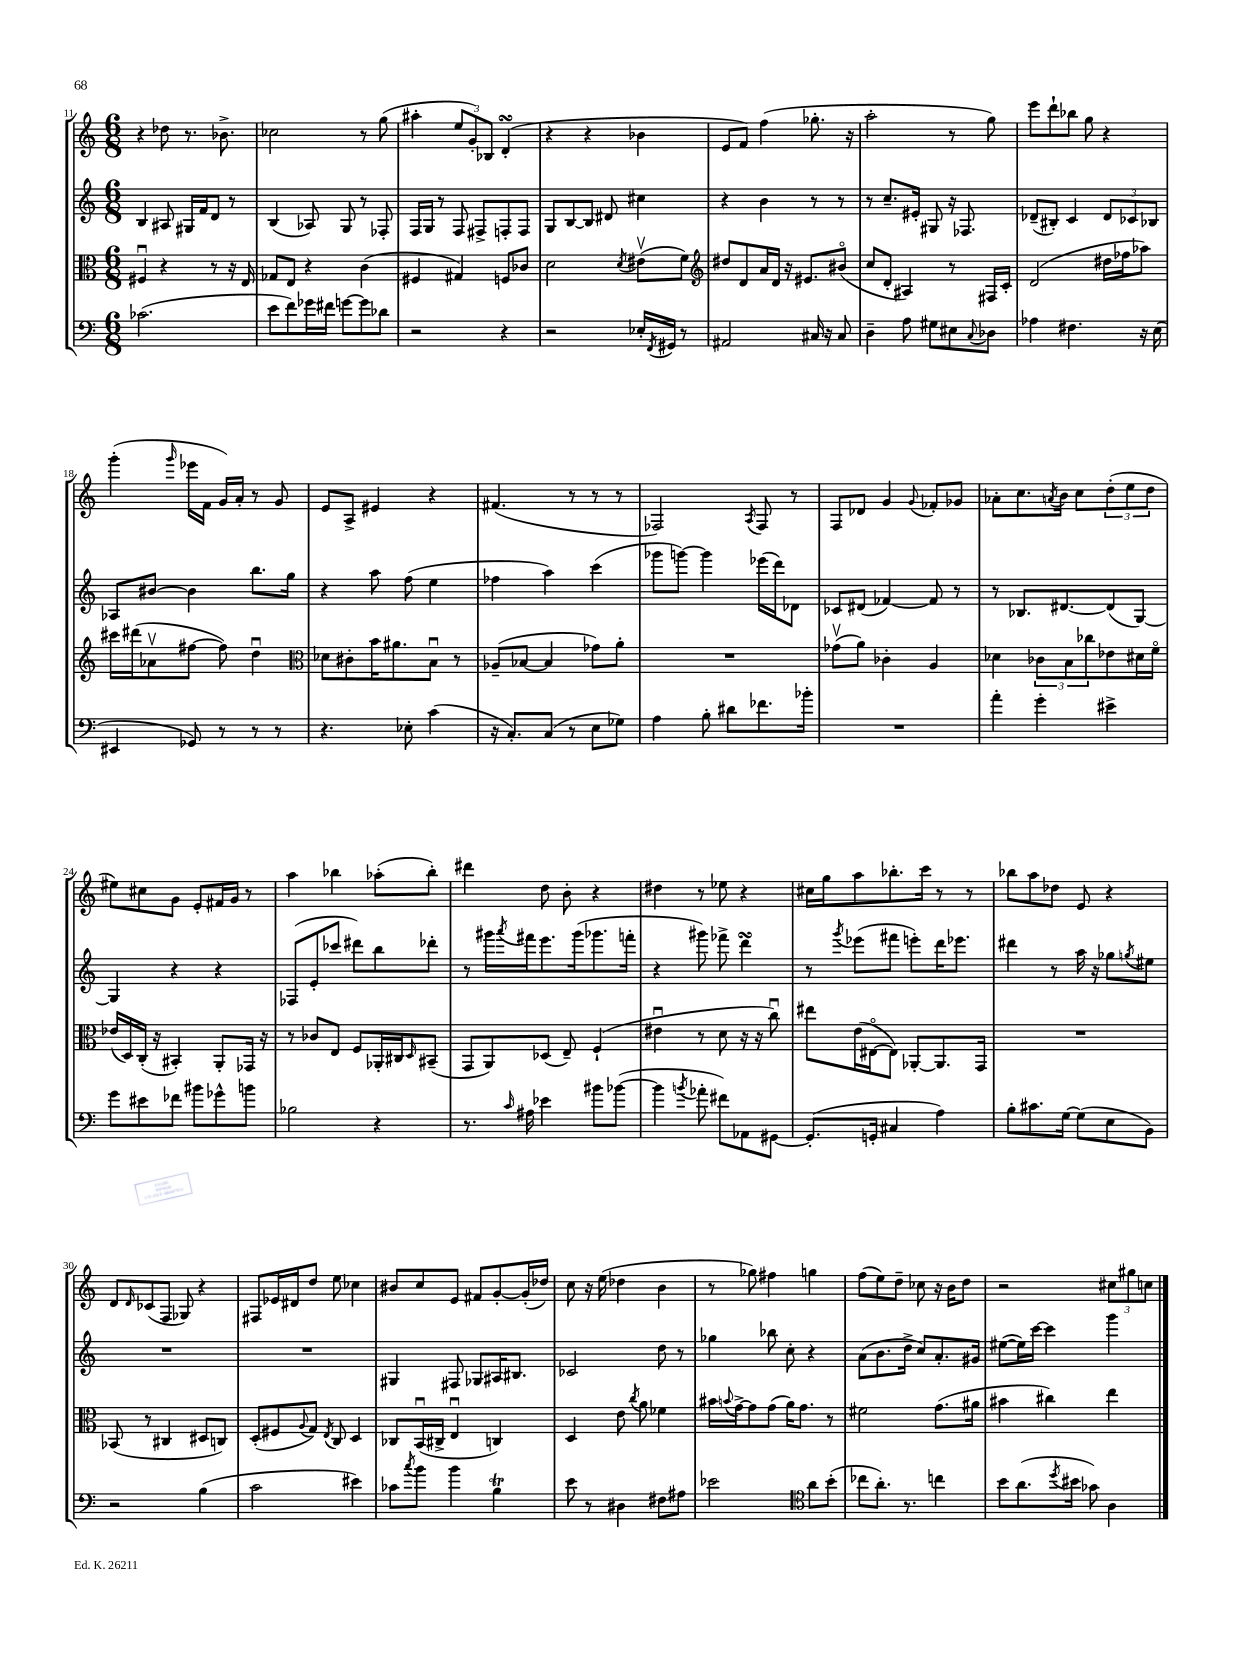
<<
\new StaffGroup <<
\new Staff = "s0" {
    \clef treble \key c \major \numericTimeSignature \time 6/8
    r4 des''8 r8. bes'8.-> |
    ces''2 r8 g''8( |
    ais''4-. \tuplet 3/2 { e''8 g'8-.) bes8 } d'4-.\turn( |
    r4 r4 bes'4 |
    e'8 f'8) f''4( ges''8.-. r16 |
    a''2-. r8 g''8) |
    e'''8 d'''8-! bes''8 g''8 r4 |
    g'''4-.( \grace { g'''16 } ees'''16 f'16 g'16) a'16-. r8 g'8 |
    e'8 a8-> eis'4 r4 |
    fis'4.( r8 r8 r8 |
    fes2) \acciaccatura { a8 } fes8 r8 |
    f8 des'8 g'4 \appoggiatura { g'8 } fes'8-. ges'8 |
    aes'8-. c''8. \acciaccatura { a'8 } b'16 c''8 \tuplet 3/2 { d''8-.( e''8 d''8 } |
    eis''8) cis''8 g'8 e'8-. fis'16 g'16 r8 |
    a''4 bes''4 aes''8-.( bes''8-.) |
    dis'''4 d''8 b'8-. r4 |
    dis''4 r8 ees''8 r4 |
    cis''16 g''16 a''8 bes''8.-. c'''16 r8 r8 |
    bes''8 a''8 des''8 e'8 r4 |
    d'8 \grace { d'16 } ces'8( f8 ges8) r4 |
    fis8 ees'16 dis'16 d''8 e''8 ces''4 |
    bis'8 c''8 e'8 fis'8 g'8~-. g'16-.( des''16) |
    c''8 r16 e''16( des''4 b'4 |
    r8 ges''8) fis''4 g''4 |
    f''8( e''8) d''8-- ces''8 r16 b'16 d''8 |
    r2 \tuplet 3/2 { cis''8 gis''8 c''8 } \bar "|." |
}
\new Staff = "s1" {
    \clef treble \key c \major \numericTimeSignature \time 6/8
    b4 ais8 gis16 f'16 d'8 r8 |
    b4( aes8) g8 r8 fes8-. |
    f16 g16 r8 f8 fis8-> f8-. f8 |
    g8 b8~ b8 dis'8 cis''4 |
    r4 b'4 r8 r8 |
    r8 c''8.-- eis'16-. gis8 r16 fes8. |
    des'8--( bis8-.) c'4 \tuplet 3/2 { des'8 ces'8 bes8 } |
    aes8 bis'8~ bis'4 b''8. g''16 |
    r4 a''8 f''8( e''4 |
    fes''4 a''4) c'''4( |
    ges'''8 g'''8~) g'''4 ees'''16( d'''16) des'8 |
    ces'8 dis'8( fes'4~) fes'8 r8 |
    r8 bes8. dis'8.~ dis'8( g8~) |
    g4 r4 r4 |
    fes8( e'8-. ces'''8 dis'''8) b''8 des'''8-. |
    r8 gis'''16 \acciaccatura { a'''8 } fis'''16 e'''8. gis'''16( ges'''8. f'''16-. |
    r4 gis'''8) fes'''8-> d'''4\turn |
    r8 \acciaccatura { g'''8 } ees'''8( fis'''8 e'''8-.) d'''16 ees'''8. |
    dis'''4 r8 a''16 r16 ges''8 \acciaccatura { g''8 } eis''8 |
    R2. |
    R2. |
    gis4 fis8 ges8 ais16 bis8. |
    ces'2 d''8 r8 |
    ges''4 bes''8 c''8-. r4 |
    a'8( b'8. d''16-> c''8) a'8.-. gis'16 |
    eis''8~( eis''16) c'''16~ c'''4 g'''4 \bar "|." |
}
\new Staff = "s2" {
    \clef alto \key c \major \numericTimeSignature \time 6/8
    fis4\downbow r4 r8 r16 e16 |
    ges8 e8 r4 c'4( |
    fis4 gis4) f8 ces'8 |
    d'2 \acciaccatura { d'8 } eis'8\upbow( f'8) |
    \clef treble dis''8 d'8 a'16 d'16 r16 eis'8. bis'8\flageolet( |
    c''8 d'8-. ais4) r8 fis16 c'16-. |
    d'2( dis''16 fes''16 aes''8) |
    cis'''16 dis'''16( aes'8\upbow fis''8~ fis''8) d''4\downbow |
    \clef alto des'8 cis'8-. b'16 ais'8. b8\downbow r8 |
    aes8--( bes8~ bes4 ges'8) a'8-. |
    R2. |
    ges'8\upbow( a'8) ces'4-. a4 |
    des'4 \tuplet 3/2 { ces'8 b8 ces''8 } ees'8 dis'16 f'16\flageolet |
    ees'16( d16) c16-.( r16 bis,4-.) a,8-. ges,16 r16 |
    r8 ces'8 e8 f8 aes,16-. cis16 \grace { d16 } bis,8--( |
    g,8 a,8) des8( e8--) f4-!( |
    eis'4\downbow r8 d'8 r16 r16 c''8\downbow) |
    eis''8 e'16( eis16~\flageolet eis8) aes,8~-. aes,8. g,16 |
    R2. |
    bes,8( r8 cis4 dis8 c8) |
    d8-.( fis8 \appoggiatura { a8 } g8) \acciaccatura { e8 } c8 d4 |
    ces8 b,16\downbow( cis16-> e4\downbow c4) |
    d4 e'8 \acciaccatura { c''8 } a'8 fes'4 |
    bis'16 \appoggiatura { b'8 } g'16~-> g'8 g'8( a'16) g'8. r8 |
    fis'2 g'8.( ais'16 |
    bis'4 cis''4) e''4 \bar "|." |
}
\new Staff = "s3" {
    \clef bass \key c \major \numericTimeSignature \time 6/8
    ces'2.( |
    e'8 f'8) ges'16 fis'16 g'8~ g'8 des'8 |
    r2 r4 |
    r2 ees16-. \acciaccatura { f,8 } gis,16 r8 |
    ais,2 cis16 r16 cis8 |
    d4-- a8 gis8 eis8 \appoggiatura { c8 } des8 |
    aes4 fis4. r16 e16( |
    eis,4 ges,8) r8 r8 r8 |
    r4. ees8-. c'4( |
    r16 c8.-.) c8( r8 e8 ges8) |
    a4 b8-. dis'8 fes'8. bes'16-. |
    R2. |
    a'4-. g'4-. eis'4-> |
    g'8 eis'8 fes'8 bis'8 ges'8-^ b'8 |
    bes2 r4 |
    r8. \grace { c'16 } ais16 ees'4 bis'8 bes'8~( |
    bes'4 \acciaccatura { b'8 } aes'8-. fis'8) aes,8 gis,8~ |
    gis,8.-.( g,16-. cis4 a4) |
    b8-. cis'8. g16~ g8( e8 b,8) |
    r2 b4( |
    c'2 eis'4) |
    ces'8 \acciaccatura { c''8 } b'8 b'4 b4\trill |
    e'8 r8 dis4 fis8 ais8 |
    ees'2 \clef tenor a'8 b'8-.( |
    ces''8 a'8.-.) r8. c''4 |
    b'8 a'8.( \acciaccatura { d''8 } bis'16 ges'8) a4 \bar "|." |
}
>>
>>
\layout { \context { \Score currentBarNumber = #11 } }
